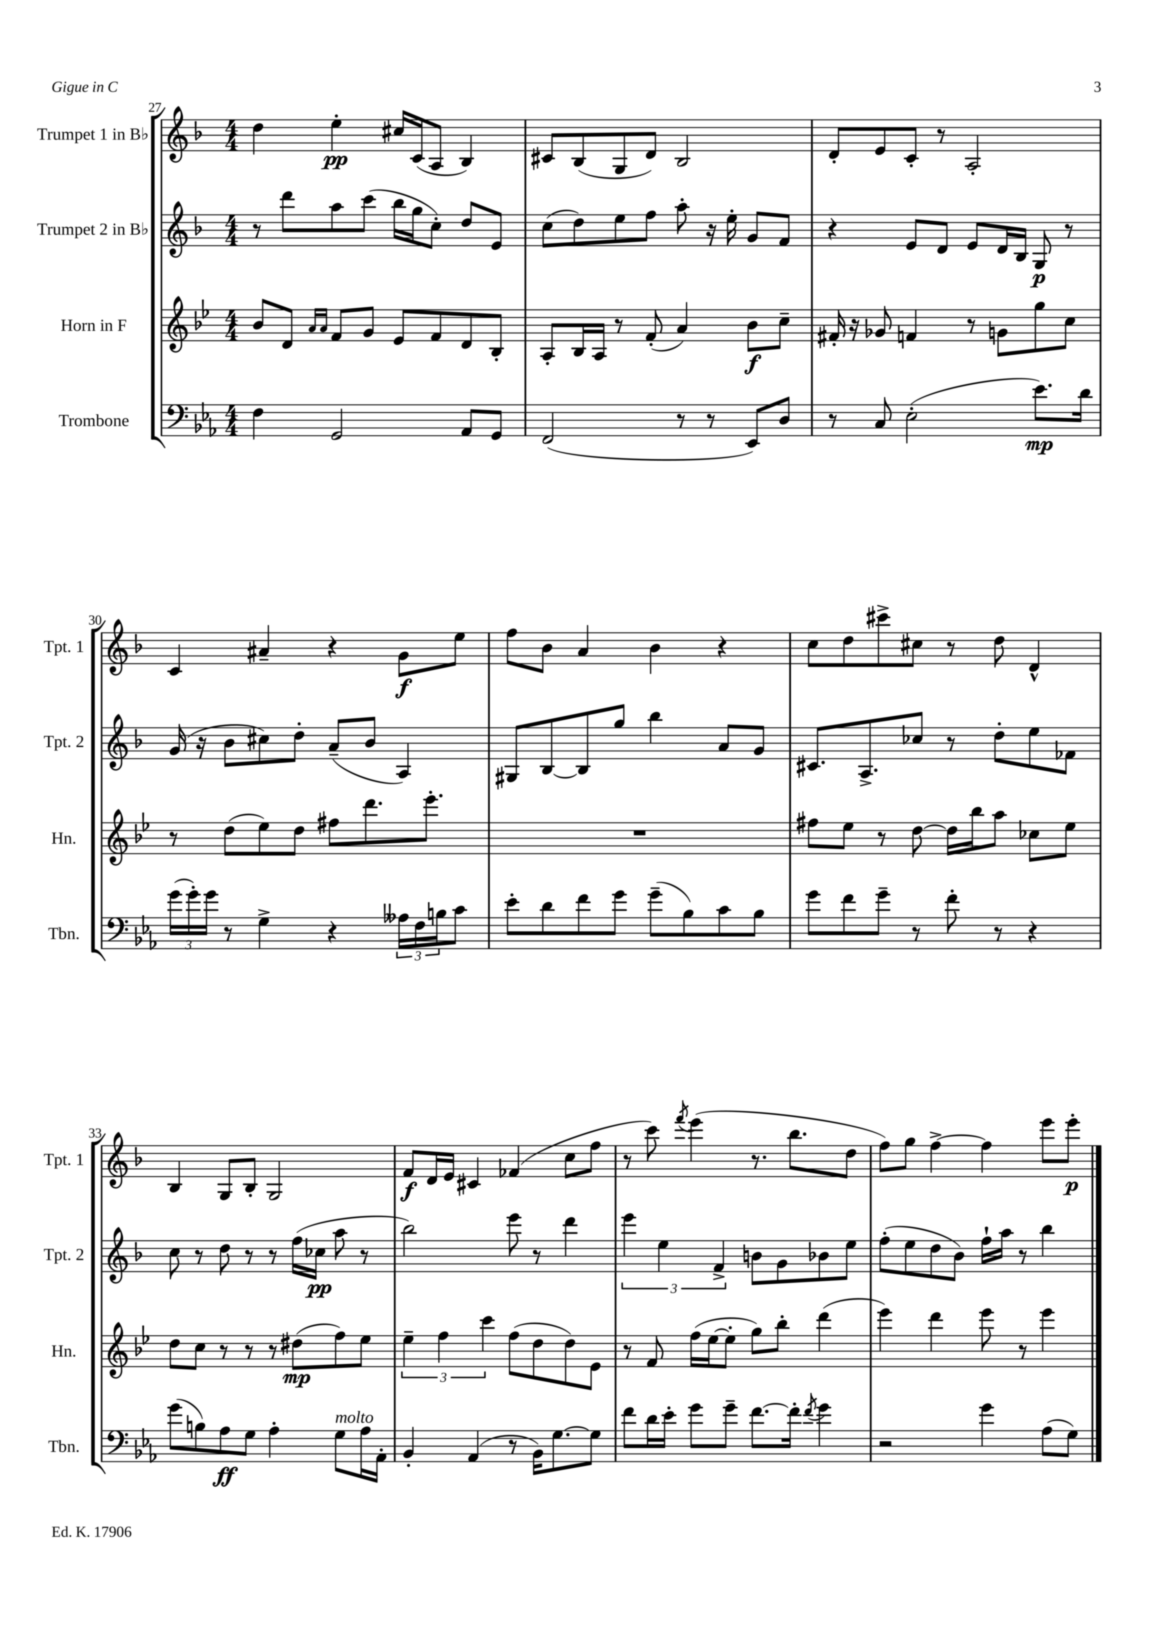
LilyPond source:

<<
\new StaffGroup <<
\new Staff = "s0" \with { instrumentName = "Trumpet 1 in Bb" shortInstrumentName = "Tpt. 1" } {
    \clef treble \key f \major \numericTimeSignature \time 4/4
    d''4 e''4-.\pp cis''16 c'16( a8 bes4) |
    cis'8 bes8( g8 d'8) bes2 |
    d'8-. e'8 c'8-. r8 a2-. |
    c'4 ais'4-- r4 g'8\f e''8 |
    f''8 bes'8 a'4 bes'4 r4 |
    c''8 d''8 cis'''8-> cis''8 r8 d''8 d'4-^ |
    bes4 g8 bes8-. g2 |
    f'8\f d'16 e'16 cis'4 fes'4( c''8 f''8 |
    r8 c'''8) \acciaccatura { f'''8 } e'''4( r8. bes''8. d''8 |
    f''8) g''8 f''4~-> f''4 e'''8 e'''8-.\p \bar "|." |
}
\new Staff = "s1" \with { instrumentName = "Trumpet 2 in Bb" shortInstrumentName = "Tpt. 2" } {
    \clef treble \key f \major \numericTimeSignature \time 4/4
    r8 d'''8 a''8 c'''8( bes''16 g''16 c''8-.) d''8 e'8 |
    c''8( d''8) e''8 f''8 a''8-. r16 e''16-. g'8 f'8 |
    r4 e'8 d'8 e'8 d'16 bes16 g8\p r8 |
    g'16( r16 bes'8 cis''8) d''8-. a'8--( bes'8 a4) |
    gis8 bes8~ bes8 g''8 bes''4 a'8 g'8 |
    cis'8. a8.-> ces''8 r8 d''8-. e''8 fes'8 |
    c''8 r8 d''8 r8 r8 f''16( ces''16\pp a''8 r8 |
    bes''2) e'''8 r8 d'''4 |
    \tuplet 3/2 { e'''4 e''4 f'4-> } b'8 g'8 bes'8 e''8 |
    f''8-.( e''8 d''8 bes'8) f''16-! a''16 r8 bes''4 \bar "|." |
}
\new Staff = "s2" \with { instrumentName = "Horn in F" shortInstrumentName = "Hn." } {
    \clef treble \key bes \major \numericTimeSignature \time 4/4
    bes'8 d'8 \grace { a'16 a'16 } f'8 g'8 ees'8 f'8 d'8 bes8-. |
    a8-. bes16 a16 r8 f'8-.( a'4) bes'8\f c''8-- |
    fis'16-. r16 ges'8 f'4 r8 g'8 g''8 c''8 |
    r8 d''8( ees''8) d''8 fis''8 d'''8. ees'''8.-. |
    R1 |
    fis''8 ees''8 r8 d''8~ d''16 bes''16 a''8 ces''8 ees''8 |
    d''8 c''8 r8 r8 r8 dis''8\mp( f''8) ees''8 |
    \tuplet 3/2 { ees''4-- f''4 c'''4 } f''8( d''8 d''8) ees'8 |
    r8 f'8 f''16( ees''16~ ees''8-. g''8) bes''8-. d'''4( |
    ees'''4) d'''4 ees'''8 r8 ees'''4 \bar "|." |
}
\new Staff = "s3" \with { instrumentName = "Trombone" shortInstrumentName = "Tbn." } {
    \clef bass \key ees \major \numericTimeSignature \time 4/4
    f4 g,2 aes,8 g,8 |
    f,2( r8 r8 ees,8) d8 |
    r8 c8 ees2-.( ees'8.\mp) d'16 |
    \tuplet 3/2 { g'16( g'16-.) g'16 } r8 g4-> r4 \tuplet 3/2 { aeses16 f16 b16 } c'8 |
    ees'8-. d'8 f'8 g'8 g'8--( bes8) c'8 bes8 |
    g'8 f'8 g'8-- r8 f'8-. r8 r4 |
    g'8( b8) aes8\ff g8 aes4-. g8^\markup { \italic "molto" } aes16 aes,16-. |
    bes,4-. aes,4( r8 bes,16) g8.~ g8 |
    f'8 d'16 ees'16-. g'8 g'8-- f'8.~ f'16-. \acciaccatura { f'8 } g'4 |
    r2 g'4 aes8( g8) \bar "|." |
}
>>
>>
\layout { \context { \Score currentBarNumber = #27 } }
